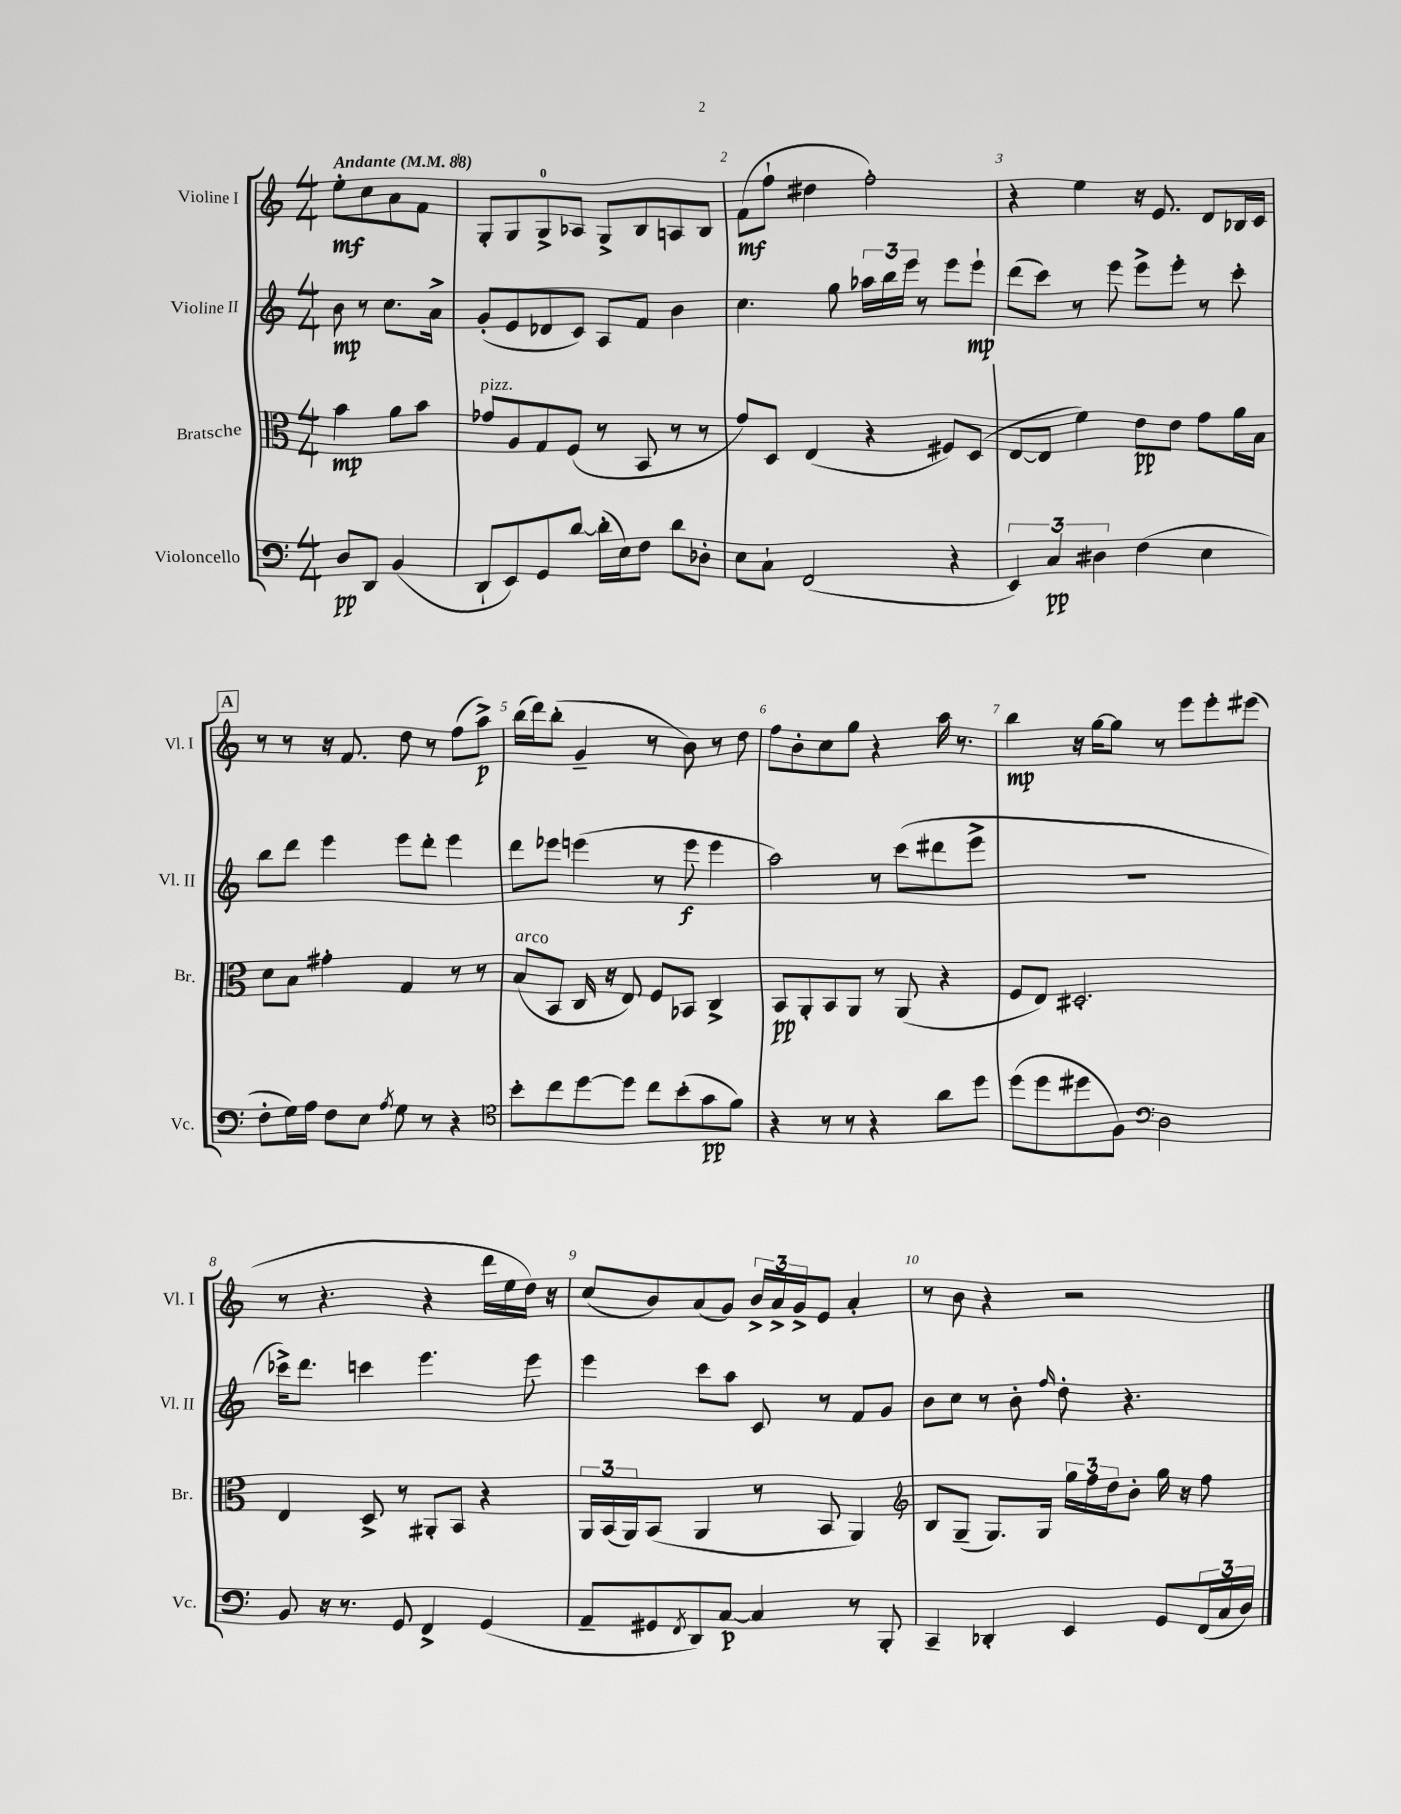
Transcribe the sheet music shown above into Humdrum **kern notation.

**kern	**dynam	**kern	**dynam	**kern	**dynam	**kern	**dynam
*part4	*part4	*part3	*part3	*part2	*part2	*part1	*part1
*staff4	*staff4	*staff3	*staff3	*staff2	*staff2	*staff1	*staff1
*I"Violoncello	*	*I"Bratsche	*	*I"Violine II	*	*I"Violine I	*
*I'Vc.	*	*I'Br.	*	*I'Vl. II	*	*I'Vl. I	*
*clefF4	*	*clefC3	*	*clefG2	*	*clefG2	*
*k[]	*	*k[]	*	*k[]	*	*k[]	*
*M4/4	*	*M4/4	*	*M4/4	*	*M4/4	*
*MM88	*	*MM88	*	*MM88	*	*MM88	*
=	=	=	=	=	=	=	=
!	!	!	!	!	!	!LO:TX:a:B:t=Andante	!
8D/L	pp	4b\	mp	8b\	mp	8ee'\L	mf
8DD/J	.	.	.	8r	.	8cc\	.
(4BB/	.	8a\L	.	8.cc\L	.	8a\	.
.	.	8b\J	.	.	.	8f\J	.
.	.	.	.	16a^\Jk	.	.	.
=1	=1	=1	=1	=1	=1	=1	=1
!	!	!LO:TX:a:i:t=pizz.	!	!	!	!	!
8DD`/L	.	8g-X/L	.	(8g'/L	.	8G'/L	.
8EE/)	.	8A/	.	8e/	.	8G/	.
8GG/	.	8G/	.	8d-X/	.	8G^/	.
[8d/J	.	(8F/J	.	8c/J)	.	8A-X/J	.
(16d'\LL]	.	8r	.	8A/L	.	8G^/L	.
16E\J)	.	.	.	.	.	.	.
8F\J	.	8BB/	.	8f/J	.	8B/	.
8d\L	.	8r	.	4b\	.	8An/	.
8D-X'\J	.	8r	.	.	.	8B/J	.
=2	=2	=2	=2	=2	=2	=2	=2
8E\L	.	8g/L)	.	4.cc\	.	(8f\L	mf
8C`\J	.	8D/J	.	.	.	8ff`\J	.
(2FF/	.	(4E/	.	.	.	4dd#X\	.
.	.	.	.	8gg\	.	.	.
.	.	4r	.	24aa-X\LL	.	2ff'\)	.
.	.	.	.	24bb\	.	.	.
.	.	.	.	24eee\JJ	.	.	.
.	.	.	.	8r	.	.	.
4r	.	8F#X/L)	.	8eee\L	.	.	.
.	.	(8D/J	.	8eee`\J	mp	.	.
=3	=3	=3	=3	=3	=3	=3	=3
6EE/)	.	[8E/L	.	(8ddd\L	.	4r	.
.	.	8E/J]	.	8ccc\J)	.	.	.
6C/	pp	.	.	.	.	.	.
.	.	4f\)	.	8r	.	4ee\	.
6D#X\	.	.	.	.	.	.	.
.	.	.	.	8eee\	.	.	.
(4F\	.	8e\L	pp	8eee^\L	.	16r	.
.	.	.	.	.	.	8.e/	.
.	.	8e\J	.	8eee'\J	.	.	.
4E\	.	8g\L	.	8r	.	8d/L	.
.	.	16a\L	.	8ccc'\	.	16B-X/L	.
.	.	16B\JJ	.	.	.	16c/JJ	.
!!LO:LB:g=z
!!LO:REH:place=s1:t=A
=4	=4	=4	=4	=4	=4	=4	=4
8F'\L	.	8d\L	.	8bb\L	.	8r	.
16G\L)	.	8B\J	.	8ddd\J	.	8r	.
16A\JJ	.	.	.	.	.	.	.
8F\L	.	4g#X'\	.	4eee\	.	16r	.
.	.	.	.	.	.	8.f/	.
8E\J	.	.	.	.	.	.	.
8qA/	.	.	.	.	.	.	.
8G\	.	4G/	.	8eee\L	.	8dd\	.
8r	.	.	.	8ddd'\J	.	8r	.
4r	.	8r	.	4eee\	.	(8ff\L	.
.	.	8r	.	.	.	8aa^\J)	p
=5	=5	=5	=5	=5	=5	=5	=5
*clefC4	*	*	*	*	*	*	*
!	!	!LO:TX:a:i:t=arco	!	!	!	!	!
8b'\L	.	(8B/L	.	8ddd\L	.	(16bb\LL	.
.	.	.	.	.	.	16ddd\J)	.
8cc\	.	8BB/J	.	8eee-X\J	.	(8bb'\J	.
[8dd\	.	16C/	.	(4eeen\	.	4g~/	.
.	.	16r	.	.	.	.	.
8dd\J]	.	8E/)	.	.	.	.	.
8cc\L	.	8F/L	.	8r	.	8r	.
(8b'\	.	8BB-X/J	.	8eee\	f	8b\)	.
8g\	pp	4C^/	.	4eee\	.	8r	.
8f\J)	.	.	.	.	.	8dd\	.
=6	=6	=6	=6	=6	=6	=6	=6
4r	.	8BB/L	pp	2aa\)	.	8ff\L	.
.	.	8AA'/	.	.	.	8b'\	.
8r	.	8BB/	.	.	.	8cc\	.
8r	.	8AA/J	.	.	.	8gg\J	.
4r	.	8r	.	8r	.	4r	.
.	.	(8AA/	.	(8ccc\L	.	.	.
8a\L	.	4r	.	8ddd#X\	.	16aa\	.
.	.	.	.	.	.	8.r	.
8dd\J	.	.	.	8eee^\J	.	.	.
=7	=7	=7	=7	=7	=7	=7	=7
(8dd\L	.	8F/L	.	1r	.	4bb\	mp
8dd\	.	8E/J)	.	.	.	.	.
8dd#X\	.	2.D#X'/	.	.	.	16r	.
.	.	.	.	.	.	[16gg\KL	.
8F\J)	.	.	.	.	.	8gg\J]	.
*clefF4	*	*	*	*	*	*	*
2D\	.	.	.	.	.	8r	.
.	.	.	.	.	.	8eee\L	.
.	.	.	.	.	.	8eee'\	.
.	.	.	.	.	.	(8eee#X\J	.
!!LO:LB:g=z
=8	=8	=8	=8	=8	=8	=8	=8
8BB/	.	4E/	.	16ccc-X^\KL)	.	8r	.
.	.	.	.	8.ddd\J	.	.	.
16r	.	.	.	.	.	4.r	.
8.r	.	.	.	.	.	.	.
.	.	8D^/	.	4cccn\	.	.	.
8GG/	.	8r	.	.	.	.	.
4FF^/	.	8AA#X'/L	.	4.eee\	.	4r	.
.	.	8BB/J	.	.	.	.	.
(4GG/	.	4r	.	.	.	16ddd\LL	.
.	.	.	.	.	.	16ee\	.
.	.	.	.	8eee\	.	16dd\JJ)	.
.	.	.	.	.	.	16r	.
=9	=9	=9	=9	=9	=9	=9	=9
8AA~/L	.	24AA/LL	.	4eee\	.	(8cc/L	.
.	.	(24BB/	.	.	.	.	.
.	.	24AA/J)	.	.	.	.	.
8GG#X/	.	(8BB/J	.	.	.	8b/)	.
8qFF/	.	.	.	.	.	.	.
8DD/)	.	4AA/	.	8ccc\L	.	(8a/	.
[8C/J	p	.	.	8aa\J	.	8g/J)	.
4C/]	.	8r	.	8c/	.	24b^/LL	.
.	.	.	.	.	.	24a^/	.
.	.	.	.	.	.	24g^/J	.
.	.	8BB/	.	8r	.	8e/J	.
8r	.	4AA/)	.	8f/L	.	4a'/	.
8BBB'/	.	.	.	8g/J	.	.	.
=10	=10	=10	=10	=10	=10	=10	=10
*	*	*clefG2	*	*	*	*	*
4CC~/	.	8B/L	.	8b\L	.	8r	.
.	.	(8G~/J	.	8cc\J	.	8b\	.
4DD-X'/	.	8.G/L)	.	8r	.	4r	.
.	.	.	.	8b'\	.	.	.
.	.	16G/Jk	.	.	.	.	.
.	.	.	.	16qqff/	.	.	.
4EE/	.	24gg\LL	.	8dd'\	.	2r	.
.	.	24ff\	.	.	.	.	.
.	.	24dd\J	.	.	.	.	.
.	.	8b'\J	.	4.r	.	.	.
8GG/L	.	16gg\	.	.	.	.	.
.	.	16r	.	.	.	.	.
(24FF/L	.	8ff\	.	.	.	.	.
24C/	.	.	.	.	.	.	.
24D/JJ)	.	.	.	.	.	.	.
==	==	==	==	==	==	==	==
*-	*-	*-	*-	*-	*-	*-	*-
